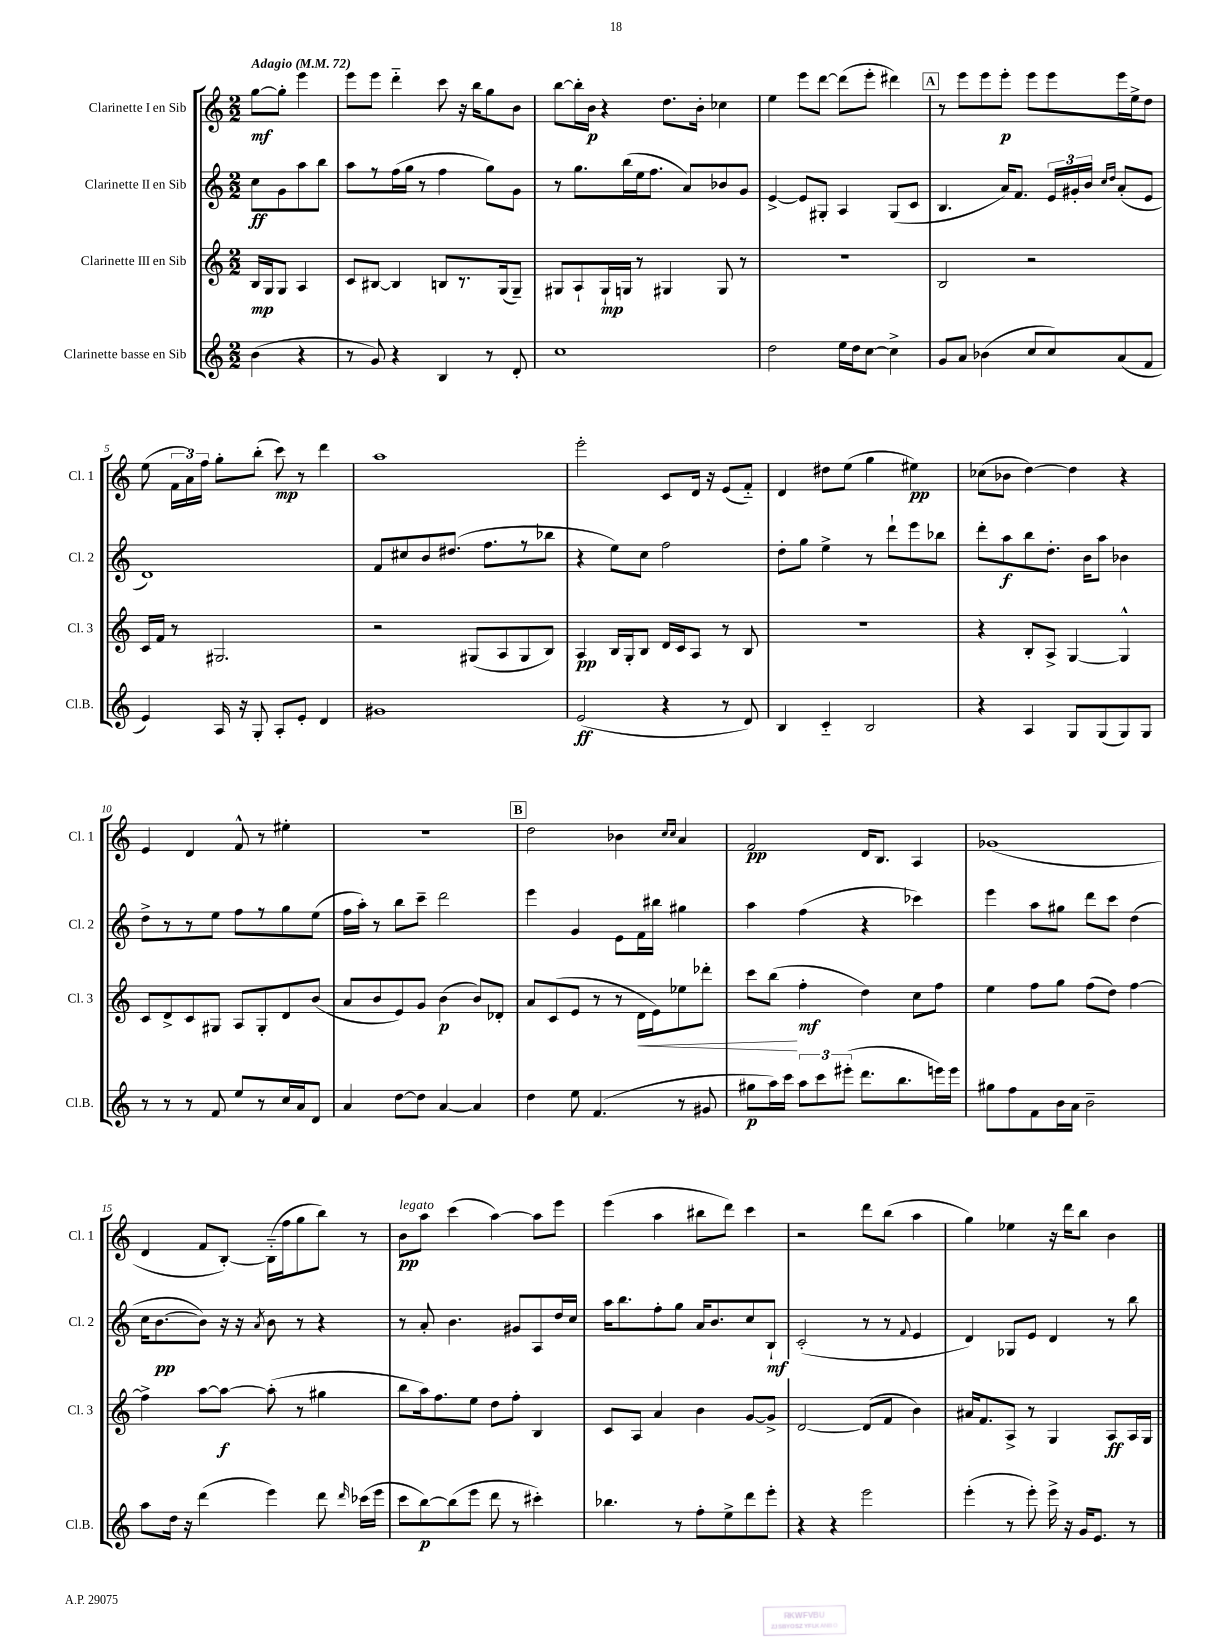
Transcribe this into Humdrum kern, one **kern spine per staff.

**kern	**kern	**kern	**kern
*staff4	*staff3	*staff2	*staff1
*clefG2	*clefG2	*clefG2	*clefG2
*k[]	*k[]	*k[]	*k[]
*M2/2	*M2/2	*M2/2	*M2/2
*MM72	*MM72	*MM72	*MM72
(4b	16B	8cc	[8gg
.	16G	.	.
.	8G	8g	8gg']
4r	4A	8aa	4eee
.	.	8bb	.
=	=	=	=
8r	8c	8aa	8eee
8g)	[8B#	8r	8eee
4r	4B#]	(16ff	4ddd'~
.	.	16gg	.
.	.	8r	.
4B	8B	4ff	8ccc
.	8.r	.	16r
.	.	.	16bb
8r	.	8gg)	8gg
.	(16G	.	.
8d'	8G~)	8g	8b
=	=	=	=
1cc	8G#	8r	[8bb
.	8A`	8.gg	16bb']
.	.	.	16b
.	16G#`	.	4r
.	16G	(16bb	.
.	8r	16ee	.
.	.	8.ff	.
.	4G#	.	8.dd
.	.	8a)	.
.	.	.	16b'
.	8G#	8b-	4cc-
.	8r	8g	.
=	=	=	=
2dd	1r	[4e^	4ee
.	.	8e]	8eee
.	.	8G#'	[8ddd
16ee	.	4A	(8ddd]
16dd	.	.	.
[8cc	.	.	8eee'
4cc^]	.	(8G#	4ddd#)
.	.	8c	.
=	=	=	=
8g	2B	4.B	8r
8a	.	.	8eee
(4b-	.	.	8eee
.	.	16a)	8eee'
.	.	8.f	.
8cc	2r	.	8eee
8cc)	.	24e	8eee
.	.	24g#'	.
.	.	24b	.
.	.	16qqcc	.
.	.	16qqdd	.
(8a	.	(8a'	16eee
.	.	.	16ee^
8f	.	8e	8dd
=	=	=	=
4e)	16c	1d)	(8ee
.	16f	.	.
.	8r	.	24f
.	.	.	24a)
.	.	.	24ff
16A	2.G#	.	8gg'
16r	.	.	.
8G'	.	.	(8bb'
8A'	.	.	8ccc)
8e'	.	.	8r
4d	.	.	4ddd
=	=	=	=
1g#	2r	8f	1aa
.	.	8cc#	.
.	.	8b	.
.	.	(8.dd#	.
.	(8G#	.	.
.	.	8.ff	.
.	8A	.	.
.	8G#	8r	.
.	8B)	8bb-	.
=	=	=	=
(2e	4A	4r	2eee'
.	16B	8ee)	.
.	16G'	.	.
.	8B	8cc	.
4r	16d	2ff	8c
.	16c	.	.
.	8A	.	16d
.	.	.	16r
8r	8r	.	(8e
8d)	8B	.	8f'~)
=	=	=	=
4B	1r	8dd'	4d
.	.	8gg	.
4c'~	.	4ee^	8dd#
.	.	.	(8ee
2B	.	8r	4gg
.	.	8ddd`	.
.	.	8eee	4ee#)
.	.	8bb-	.
=	=	=	=
4r	4r	8ddd'	(8cc-
.	.	8aa	8b-
4A	8B'	8bb	[4dd)
.	8A^	8.dd'	.
8G	[4G	.	4dd]
.	.	16b	.
(8G	.	8aa	.
8G)	4G^^]	4b-	4r
8G	.	.	.
=	=	=	=
8r	8c	8dd^	4e
8r	8d^	8r	.
8r	8c	8r	4d
8f	8G#	8ee	.
8ee	8A	8ff	8f^^
8r	8G#'	8r	8r
16cc	8d	8gg	4ee#'
16a	.	.	.
8d	(8b	(8ee	.
=	=	=	=
4a	8a	16ff	1r
.	.	16aa')	.
.	8b	8r	.
[8dd	8e)	8bb	.
8dd]	8g	8ccc~	.
[4a	(4b	2ddd	.
4a]	8b)	.	.
.	8d-'	.	.
=	=	=	=
4dd	8a	4eee	2dd
.	(8c	.	.
8ee	8e	4g	.
(4.f	8r	.	.
.	8r	8e	4b-
.	16d	16f	.
.	16e)	16bb#	.
.	.	.	16qqcc
.	.	.	16qqcc
8r	8ee-	4gg#	4a
8g#	8ddd-'	.	.
=	=	=	=
8gg#	8ccc	4aa	2f
16aa)	(8bb	.	.
16ccc	.	.	.
12aa	4ff'	(4ff	.
12ccc	.	.	.
(12eee#'	.	.	.
8.ddd	4dd)	4r	16d
.	.	.	8.B
8.bb	.	.	.
.	8cc	4ccc-)	4A
16eee)	8ff	.	.
16eee	.	.	.
=	=	=	=
8gg#	4ee	4eee	(1g-
8ff	.	.	.
8f	8ff	8aa	.
16b	8gg	8gg#	.
16a	.	.	.
2b~	(8ff	8ddd	.
.	8dd)	8ccc	.
.	[4ff	(4dd	.
=	=	=	=
8aa	4ff^]	16cc	4d
.	.	[8.b	.
16dd	.	.	.
16r	.	.	.
(4ddd	[8aa	8b])	8f
.	8aa_	16r	[8B')
.	.	16r	.
.	.	8qa	.
4eee)	(8aa']	8b	(16B'~]
.	.	.	16ff
.	8r	8r	8gg
8ddd	4gg#	4r	8bb)
16qqddd	.	.	.
(16ccc-	.	.	8r
16eee	.	.	.
=	=	=	=
8ccc	8bb	8r	8b
[8bb)	16aa)	8a'	8aa
.	8.ff	.	.
(8bb]	.	4.b	(4ccc
8eee	8ee	.	.
8ddd	8dd	.	[4aa)
8r	8ff'	8g#	.
4ccc#')	4B	8A	8aa]
.	.	16dd	8eee
.	.	16cc	.
=	=	=	=
4.bb-	8c	16aa	(4eee
.	.	8.bb	.
.	8A	.	.
.	4a	8ff'	4aa
8r	.	8gg	.
8ff'	4b	16a	8bb#
.	.	8.b	.
8ee^	.	.	8ddd)
8ddd	[8g	8cc	4ccc
8eee'	8g^]	8B`	.
=	=	=	=
4r	[2d	(2c'	2r
4r	.	.	.
2eee	(8d]	8r	8ddd
.	8f	8r	(8bb
.	.	8qqf	.
.	4b)	4e	4aa
=	=	=	=
(4eee'	16a#	4d)	4gg)
.	8.f	.	.
8r	8A^	8G-	4ee-
8eee')	8r	8e	.
16eee^	4G	4d	16r
16r	.	.	16ddd
16g	.	.	8bb
8.e	.	.	.
.	8A	8r	4b
8r	16A	8bb	.
.	16G	.	.
==	==	==	==
*-	*-	*-	*-
